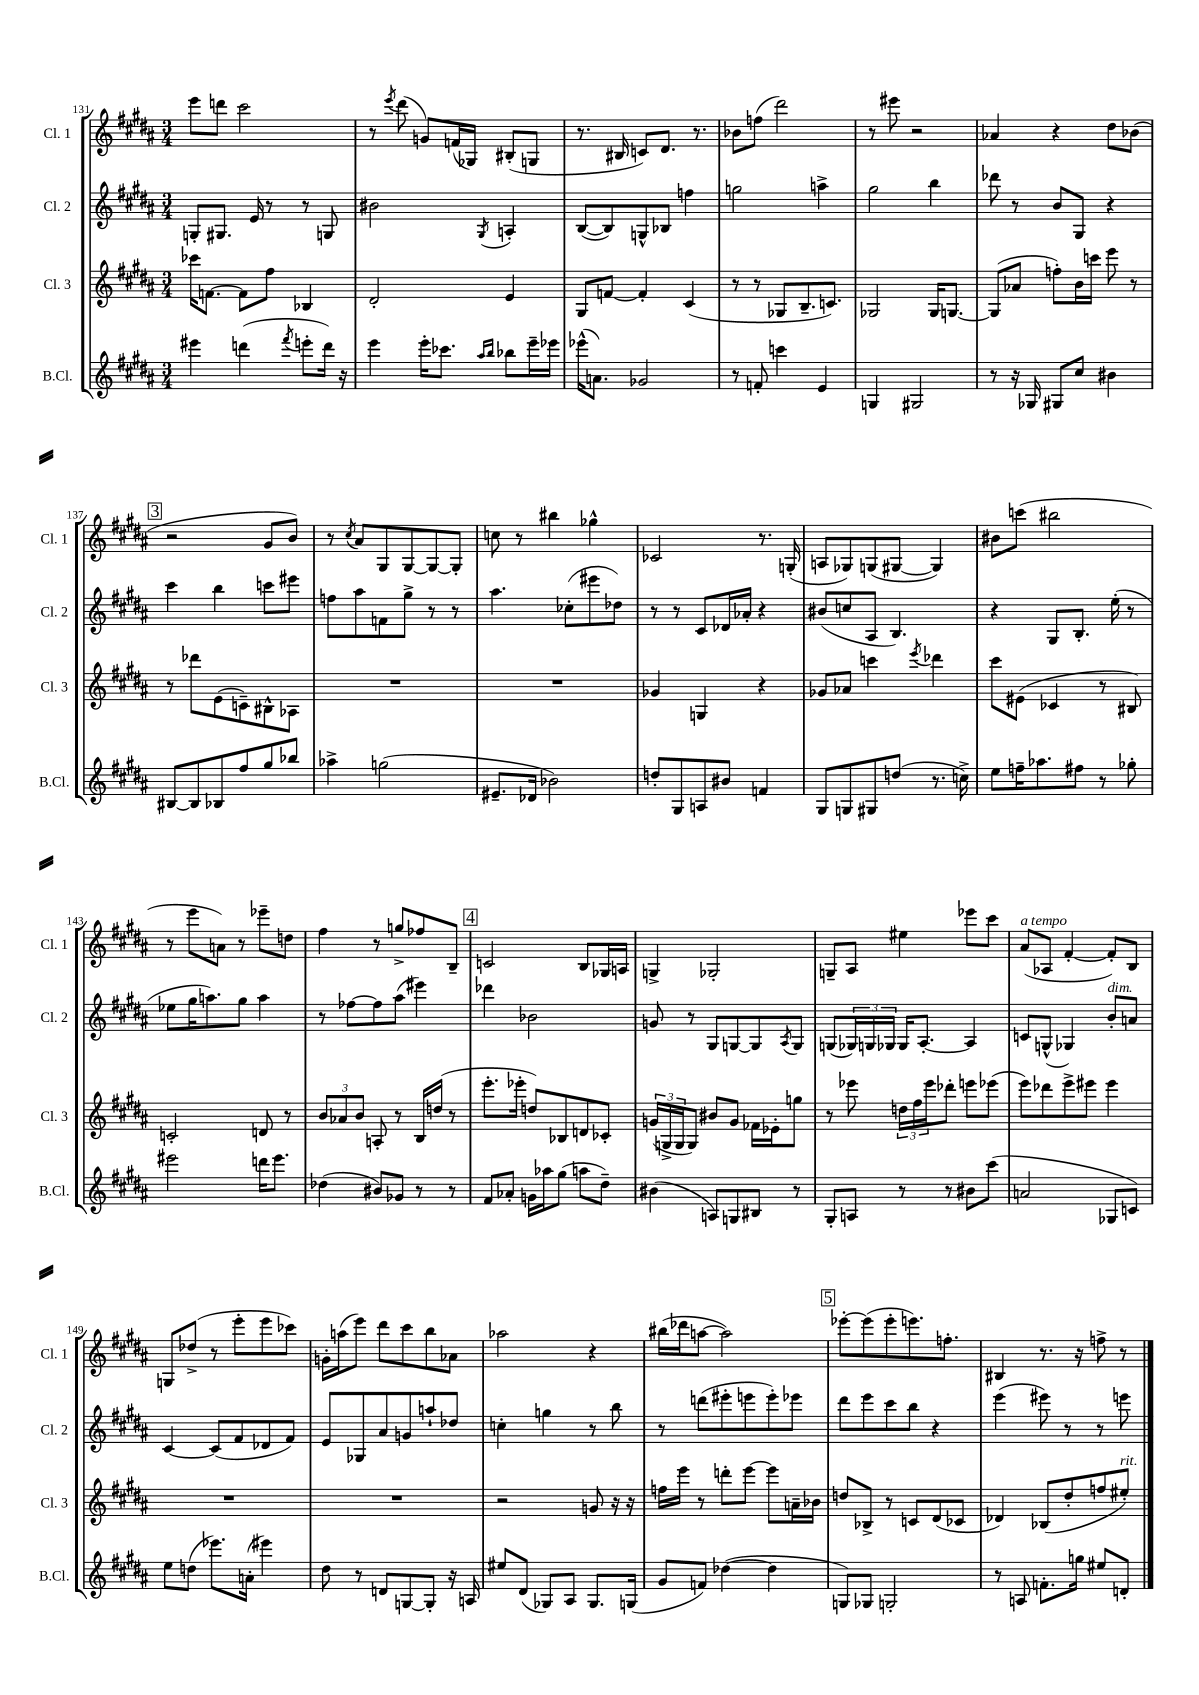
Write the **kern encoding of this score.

**kern	**kern	**kern	**kern
*staff4	*staff3	*staff2	*staff1
*clefG2	*clefG2	*clefG2	*clefG2
*k[f#c#g#d#a#]	*k[f#c#g#d#a#]	*k[f#c#g#d#a#]	*k[f#c#g#d#a#]
*M3/4	*M3/4	*M3/4	*M3/4
4eee#\	16ccc-\LK	8G'/L	8eee\L
.	[8.f\J	.	.
.	.	8.G#/J	8ddd\J
(4ddd\	8f\]L	.	2ccc#\
.	.	16e/	.
.	8ff#\J	8r	.
8qfff#/	.	.	.
8eee'\L	4B-/	8r	.
16ddd\Jk)	.	8G/	.
16r	.	.	.
=	=	=	=
4eee\	2d#'/	2b#\	8r
.	.	.	8qeee/
.	.	.	(8ddd#\
16eee'\LK	.	.	8g/L)
8.ccc-\J	.	.	.
.	.	.	(16f/L
.	.	.	16G-/JJ)
16qqaa#/LL	.	.	.
16qqbb/JJ	.	8qG#/	.
8bb-\L	4e/	4A'/	(8B#'/L
16eee~\L	.	.	8G/J
16eee-\JJ	.	.	.
=	=	=	=
(16eee-^^\LK	8G#/L	([8B/L	8.r
8.a\J)	.	.	.
.	[8f/J	8B/])	.
.	.	.	16B#/
2g-/	4f'/]	8G^^/	8c/L)
.	.	8B-/J	8.d#/J
.	(4c#/	4ff\	.
.	.	.	8.r
=	=	=	=
8r	8r	2gg\	8b-\L
8f'/	8r	.	(8ff\J
4ccc\	8G-/L	.	2ddd#\)
.	8.B~/	.	.
4e/	.	4aa^\	.
.	8.c/J)	.	.
=	=	=	=
4G/	2G-/	2gg#\	8r
.	.	.	8eee#\
2G#/	.	.	2r
.	16G-/LK	4bb\	.
.	[8.G/J	.	.
=	=	=	=
8r	(8G/]L	8ddd-\	4a-/
16r	8a-/J	8r	.
16G-/	.	.	.
8G#/L	8ff'\L)	8b/L	4r
8cc#/J	16b\L	8G#/J	.
.	16ccc\JJ	.	.
4b#\	8eee\	4r	8dd#\L
.	8r	.	(8b-\J
=	=	=	=
[8B#/L	8r	4ccc#\	2r
8B#/]	8ddd-\L	.	.
8B-/	(8e\	4bb\	.
8ff#/	8c~\)	.	.
8gg#/	8B#^^\	8ccc\L	8g#/L
8bb-/J	8A-\J	8eee#\J	8b/J)
=	=	=	=
4aa-^\	2.r	8ff\L	8r
.	.	.	8qcc#/
.	.	8aa#\	8a#/L
(2gg\	.	8f\	8G#/
.	.	8gg#^\J	[8G#/
.	.	8r	8G#/_
.	.	8r	8G#'/]J
=	=	=	=
8.e#~/L	2.r	4.aa#\	8cc\
.	.	.	8r
16d-/Jk	.	.	.
2b-\)	.	.	4bb#\
.	.	(8cc-'\L	.
.	.	8eee#\	4gg-^^\
.	.	8dd-\J)	.
=	=	=	=
8dd'/L	4g-/	8r	2c-/
8G#/	.	8r	.
8A/	4G/	8c#/L	.
8b#/J	.	16d-/L	.
.	.	16a-'/JJ	.
4f/	4r	4r	8.r
.	.	.	(16G'/
=	=	=	=
8G#/L	8g-/L	(8b#/L	8A/L
8G/	8a-/J	8cc/	8G-/)
8G#/	4ccc\	8A#/J	(8G/
(8dd/J	.	4.B/)	[8G#/J
.	8qeee/	.	.
8.r	4ddd-\	.	4G#/])
16cc^\)	.	.	.
=	=	=	=
8ee\L	8ccc#\L	4r	8b#\L
16ff~\K	(8e#\J	.	(8ccc\J
8.aa-\	.	.	.
.	4c-/	8G#/L	2bb#\
8ff#\J	.	8.B'/J	.
8r	8r	.	.
.	.	(16ee'\	.
8gg-'\	8B#/)	8r	.
=	=	=	=
2eee#\	2c'/	8ee-\L	8r
.	.	16gg#\K	8eee\L
.	.	8.aa\)	.
.	.	.	8a\J)
.	.	8gg#\J	8r
16ddd\LK	8d/	4aa\	8eee-~\L
8.eee#\J	.	.	.
.	8r	.	8dd\J
=	=	=	=
(4dd-\	12b/L	8r	4ff#\
.	12a-/	.	.
.	.	[8ff-\L	.
.	12b/J	.	.
8b#/L)	8A'/	8ff-\]	8r
8g-/J	8r	(8aa#\J	8gg^/L
8r	16B/LL	4eee#\)	8ff-/
.	(16dd/JJ	.	.
8r	8r	.	8B~/J
=	=	=	=
8f#/L	8.eee'\L	4ddd-\	2c/
8a-'/J	.	.	.
.	16eee-'\Jk	.	.
16g\LL	8dd/L)	2b-\	.
16aa-\J	.	.	.
(8gg#\J	8B-/	.	.
8aa\L	8d/	.	8B/L
8dd#~\J)	8c-'/J	.	16G-/L
.	.	.	16A/JJ
=	=	=	=
(4b#\	(24g/LL	8g/	4G^/
.	24G^/	.	.
.	24G/J	.	.
.	8G/J)	8r	.
8A/L)	8b#/L	8G#/L	2G-'/
8G/	8g/J	[8G/	.
8B#/J	16f-\LL	8G/]	.
.	16e-'\J	.	.
.	.	8qA#/	.
8r	8gg\J	8G/J	.
=	=	=	=
8G#'/L	8r	(8G/L	8G~/L
8A/J	8eee-\	24G-/L)	8A#/J
.	.	24G/	.
.	.	24G-/JJ	.
8r	24dd\LL	16G-/LK	4ee#\
.	24ff#\	.	.
.	.	[8.A#'/J	.
.	24eee-\J	.	.
8r	8ddd-'\J	.	.
8b#\L	8eee\L	4A#/]	8eee-\L
(8ccc#\J	(8eee-\J	.	8ccc#\J
=	=	=	=
2a/	8eee\L)	8c/L	(8a#/L
.	8ddd-\	(8G^^/J	8A-/J
.	8eee^\	4G-/)	[4f#'/
.	8eee#\J	.	.
8G-/L	4eee#\	8b'/L	8f#'/]L)
8c/J)	.	8a/J	8B/J
=	=	=	=
8ee\L	2.r	[4c#/	8G/L
(8dd\J	.	.	(8dd-^/J
8.eee-\L)	.	(8c#/]L	8r
.	.	8f#/	8eee'\L
(16a'\Jk	.	.	.
4eee#\)	.	8d-/	8eee\
.	.	8f#/J)	8ccc-\J)
=	=	=	=
8dd#\	2.r	8e/L	16g'\LL
.	.	.	(16aa\J
8r	.	8G-/	8eee\J)
8d/L	.	8a#/	8ddd#\L
[8G/	.	8g/	8ccc#\
8G'/]J	.	8aa`/	8bb\
16r	.	8dd-/J	8a-\J
16A/	.	.	.
=	=	=	=
8ee#/L	2r	4cc'\	2aa-\
(8d#/J	.	.	.
8G-/L)	.	4gg\	.
8A#/J	.	.	.
8.G-/L	8g/	8r	4r
.	16r	8bb\	.
(16G/Jk	16r	.	.
=	=	=	=
8g#/L	16ff\LL	8r	(16bb#\LL
.	16eee\JJ	.	16ddd-\J
8f/J)	8r	(8ddd\L	[8aa\J
([4dd-\	8ddd'\L	8eee#'\	2aa\])
.	[8eee\J	8eee\	.
4dd-\]	8eee\]L	8eee'\)	.
.	16a~\L	8eee-\J	.
.	16b-\JJ	.	.
=	=	=	=
8G/L)	8dd/L	8ddd#\L	[8eee-'\L
8G-/J	8B-^/J	8eee\	(8eee-\]
2G'/	8r	8ccc#\	8eee-'\
.	8c/L	8bb\J	8.eee\)
.	(8d#/	4r	.
.	.	.	8.ff'\J
.	8c-/J	.	.
=	=	=	=
8r	4d-/)	(4eee\	4B#/
8A/	.	.	.
8.f'\L	(8B-/L	8eee#\)	8.r
.	8dd#'/	8r	.
16gg\Jk	.	.	16r
8ee#/L	8ff/	8r	8ff^\
8d'/J	8ee#'/J)	8eee\	8r
==	==	==	==
*-	*-	*-	*-
